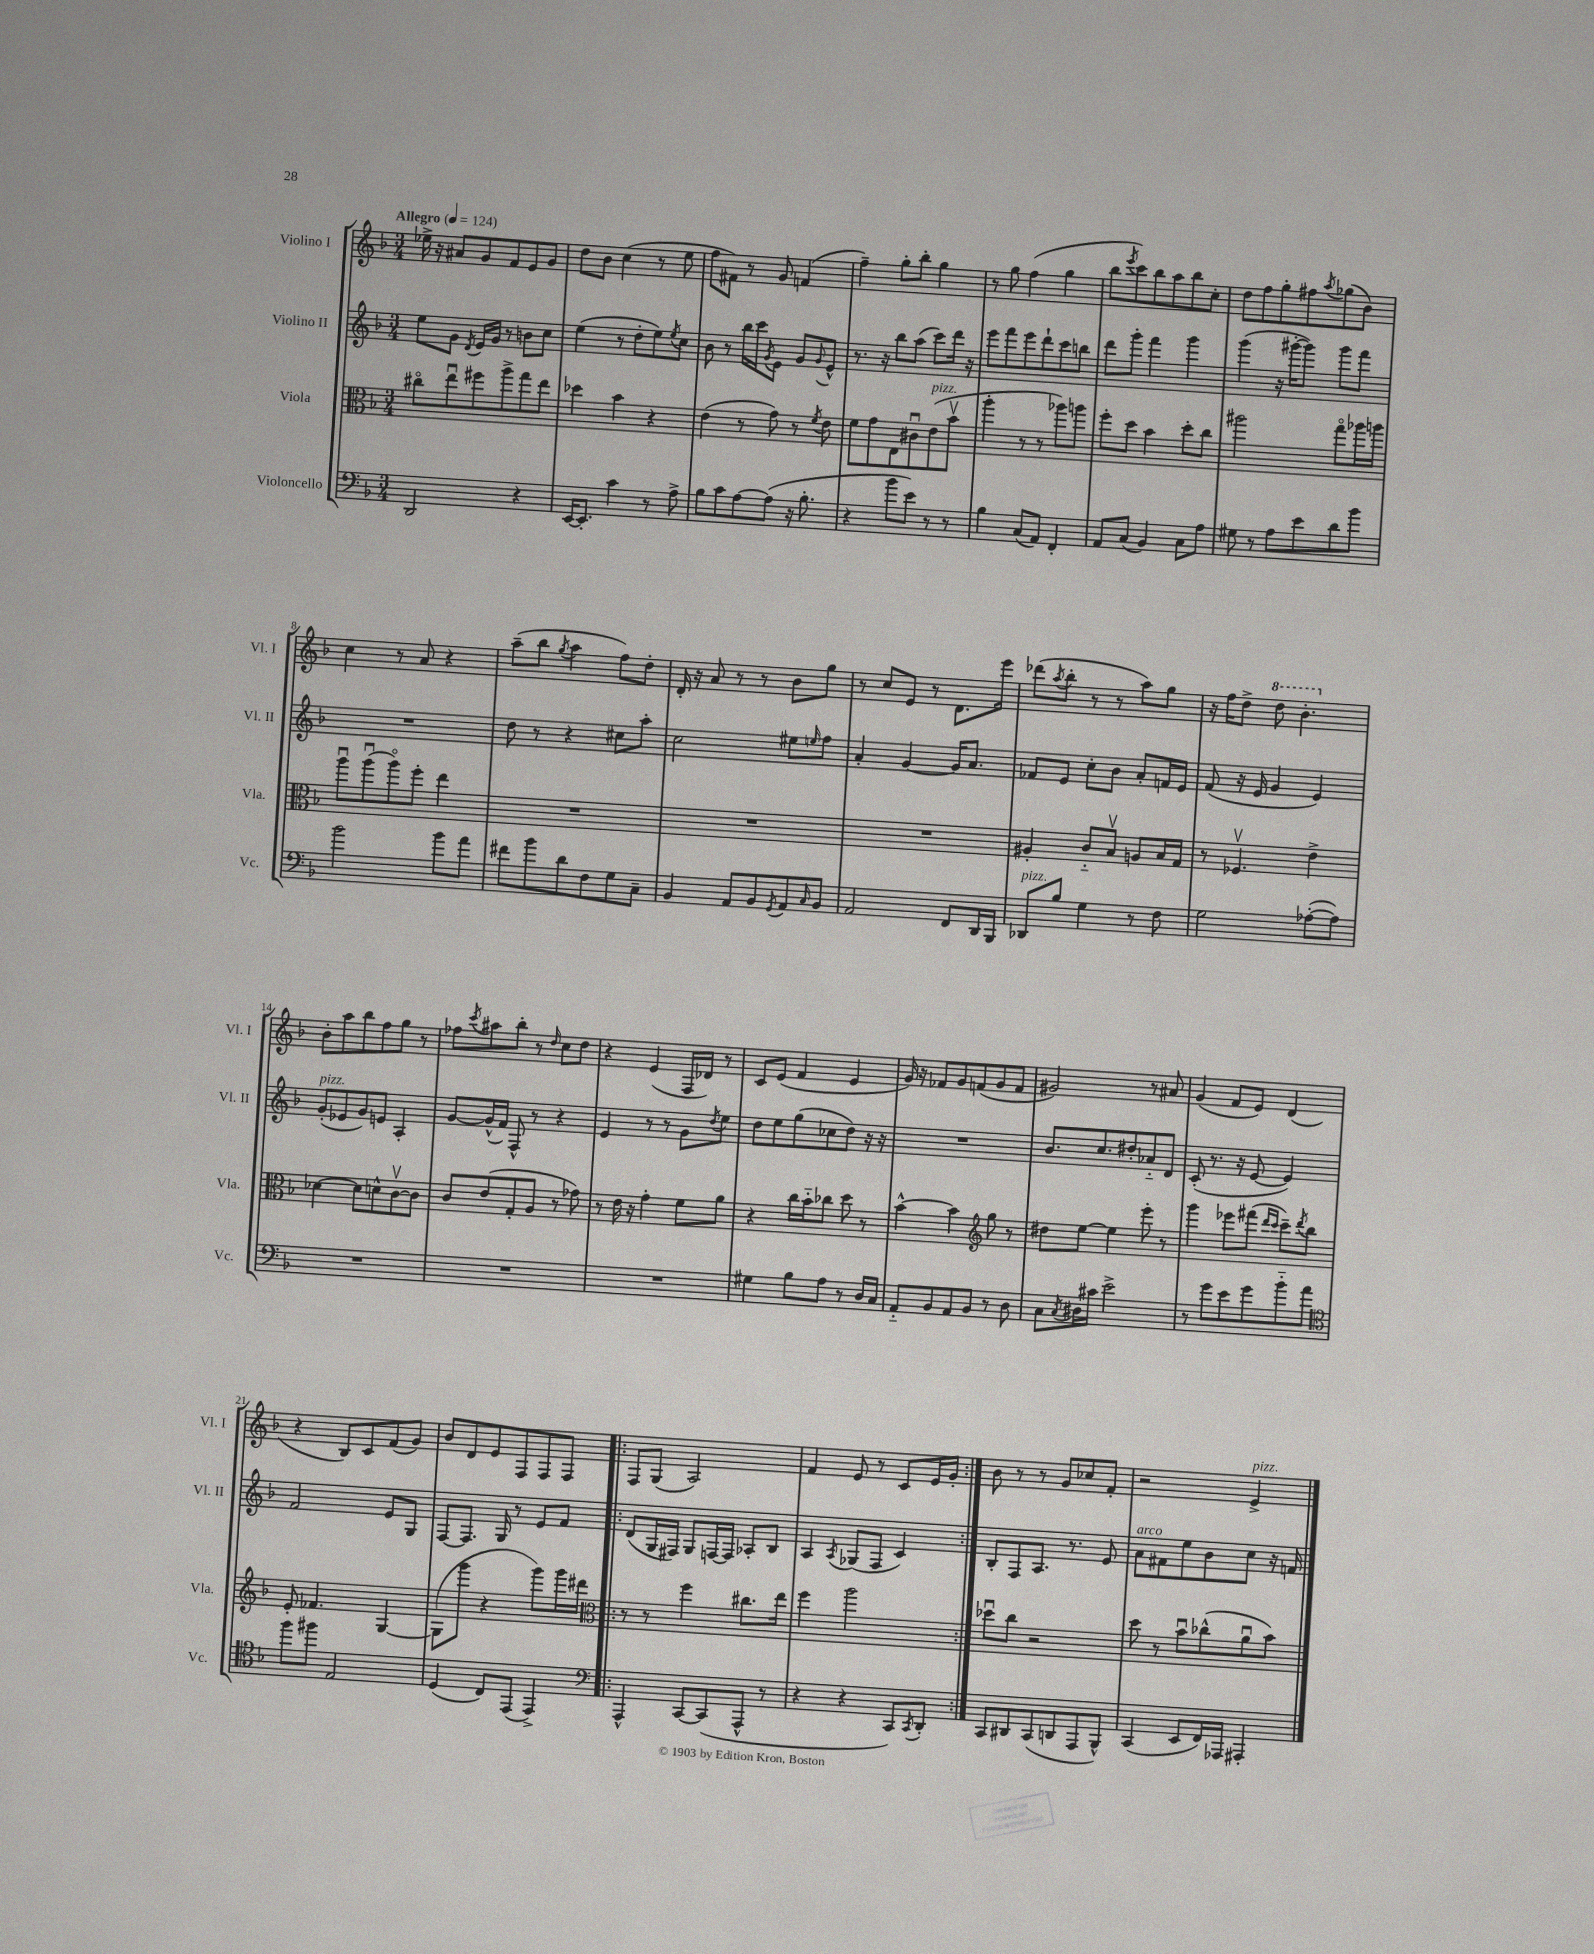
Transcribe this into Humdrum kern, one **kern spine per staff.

**kern	**kern	**kern	**kern
*part4	*part3	*part2	*part1
*staff4	*staff3	*staff2	*staff1
*I"Violoncello	*I"Viola	*I"Violino II	*I"Violino I
*I'Vc.	*I'Vla.	*I'Vl. II	*I'Vl. I
*clefF4	*clefC3	*clefG2	*clefG2
*k[b-]	*k[b-]	*k[b-]	*k[b-]
*M3/4	*M3/4	*M3/4	*M3/4
*MM124	*MM124	*MM124	*MM124
=1	=1	=1	=1
!	!	!	!LO:TX:a:B:t=Allegro
2DD/	8cc#X\L	8ee\L	16ee-X^\
.	.	.	16r
.	8eeu\	8g\J	8a#X/L
.	.	8qd/	.
.	8ff#X\	16e/LL	8g/
.	.	16g/JJ	.
.	8aa^\	8r	8f/
4r	8gg\	8bn\L	8e/
.	8ee\J	8cc\J	8g/J
=2	=2	=2	=2
[16EE/KL	4dd-X\	(4ee\	8dd\L
8.EE'/J]	.	.	.
.	.	.	8b-\J
4c\	4b-\	8r	(4cc\
.	.	8dd'\L	.
8r	4r	8ee\)	8r
.	.	8qee/	.
8A^\	.	8cc\J	8ee\
=3	=3	=3	=3
8B-\L	(4e\	8b-\	8ff\L
8c\	.	8r	8f#X\J)
[8A\	8r	16bb-\LL	8r
.	.	16ccc\J	.
.	.	8qg/	.
(8A\J]	8g\)	8e\J	8g/
16r	8r	8g/L	(4fn/
8.B-'\	.	.	.
.	8qf/	8qqg/	.
.	8e\	8e^^/J	.
=4	=4	=4	=4
4r	8f\L	8.r	4ff~\)
.	8g\	.	.
.	.	16r	.
8b-\L	8E\	8bb-\L	8gg'\L
8e\J)	8c#Xu\	(8aa\J	8bb-'\J
!	!LO:TX:a:i:t=pizz.	!	!
8r	(8e\	8ccc\L)	4gg\
8r	8b-v\J	16ddd\Jk	.
.	.	16r	.
=5	=5	=5	=5
4B-\	4aa'\	8eee\L	8r
.	.	8fff\	8gg\
(8C/L	8r	8eee\	(4ff\
8AA/J)	8r	8ddd`\	.
4FF'/	8aa-X\L)	8ccc\	4gg\
.	8aan\J	8bbn\J	.
=6	=6	=6	=6
8AA/L	8ff'\L	8ddd\L	8bb-\L
.	.	.	8qeee/
(8C/J	8dd\J	8ggg'\J	8ccc\)
4BB-/)	4b-\	4fff\	8bb-\
.	.	.	8aa\
8C\L	8dd'\L	4ggg\	8bb-\
8A\J	8cc\J	.	8cc'\J
=7	=7	=7	=7
8G#X\	2aa#X\	(4ggg\	8dd\L
8r	.	.	8ff\
8A\L	.	16r	8gg'\
.	.	[16ggg#X'\KL	.
8e\	.	8ggg#\J])	8ff#X\
.	.	.	8qaa/
8d\	8gg\L	8ggg#\L	(8gg-X\
8b-\J	16aa-X\L	8fff\J	8b-\J)
.	16aan\JJ	.	.
!!LO:LB:g=z
=8	=8	=8	=8
2b-\	8aau\L	2.r	4cc\
.	(8aau\	.	.
.	8aa\)	.	8r
.	8ff'\J	.	8a/
8b-\L	4ee\	.	4r
8a\J	.	.	.
=9	=9	=9	=9
8f#X\L	2.r	8dd\	(8aa~\L
8b-\	.	8r	8bb-\J
.	.	.	8qgg/
8d\	.	4r	4aa\
8F\	.	.	.
8G\	.	8cc#X\L	8ff\L)
8C~\J	.	8aa'\J	8dd'\J
=10	=10	=10	=10
4BB-/	2.r	2cc\	16d'/
.	.	.	16r
.	.	.	8a/
8AA/L	.	.	8r
8BB-/	.	.	8r
8qGG/	.	.	.
8AA/	.	8ee#X\L	8b-\L
16qqC/	.	16qqeen/	.
8BB-/J	.	8ff\J	8gg\J
=11	=11	=11	=11
2AA/	2.r	4a'/	8r
.	.	.	8cc/L
.	.	[4g/	8e/J
.	.	.	8r
8FF/L	.	16g/KL]	8.d\L
.	.	8.a/J	.
16DD/L	.	.	.
16BBB-/JJ	.	.	16eee\Jk
=12	=12	=12	=12
!LO:TX:a:i:t=pizz.	!	!	!
8DD-X/L	4A#X'/	8f-X/L	(8ddd-X\L
.	.	.	8qaa/
8B-/J	.	8e/J	8bb-'\J
4G\	8c/L	8cc'\L	8r
.	8B-v/J	8b-\J	8r
8r	8An/L	8a'/L	8aa\L)
8F\	16B-/L	16fn/L	8gg\J
.	16G/JJ	16e/JJ	.
=13	=13	=13	=13
2G\	8r	(8f/	16r
.	.	.	16ff\KL
.	4.F-Xv/	16r	8dd^\J
.	.	16e/	.
*	*	*	*8va
.	.	4g/	8ddd\
.	.	.	4.bb-'\
([8A-X'\L	4e^\	4e/)	.
8A-\J])	.	.	.
!!LO:LB:g=z
=14	=14	=14	=14
*	*	*	*X8va
!	!	!LO:TX:a:i:t=pizz.	!
2.r	[4d-X\	(8g'/L	8b-'\L
.	.	8e-X/	8aa\
.	8d-\L]	8g/)	8bb-\
.	8dn^^\	8en/J	8ff\
.	[8cv\	4A'/	8gg\J
.	8c\J]	.	8r
=15	=15	=15	=15
2.r	8c/L	[8g/L	8ff-X\L
.	.	.	8qccc/
.	(8e/	(16g^^/L]	8aa#X\
.	.	16f/JJ)	.
.	8G'/	8F^^/	8bb-'\J
.	8A/J	8r	8r
.	.	.	16qqdd/
.	8r	4r	8cc\L
.	8g-X\)	.	8dd\J
=16	=16	=16	=16
2.r	8r	4e/	4r
.	16e\	.	.
.	16r	.	.
.	4g'\	8r	(4e/
.	.	8r	.
.	8f\L	8g\L	16F/LL
.	.	.	16d-X/JJ)
.	.	8qdd/	.
.	8a\J	8ee\J	8r
=17	=17	=17	=17
4G#X\	4r	8dd\L	8c/L
.	.	8ee\	(8e/J
8B-\L	16cc\LL	(8gg\	4f/
.	16b-\J	.	.
8A\J	8cc-X\J	8cc-X\	.
8r	8dd\	8dd\J)	4e/
16D/LL	8r	16r	.
16C/JJ	.	16r	.
=18	=18	=18	=18
8AA/L	[4b-^^\	2.r	16g/)
.	.	.	16r
8BB-/	.	.	8f-X/L
8AA/	4b-\]	.	8g/
8BB-/J	.	.	(8fn/
*	*clefG2	*	*
8r	8gg\	.	8g/
8D\	8r	.	8f/J
=19	=19	=19	=19
8C\L	8dd#X\L	8.b-/L	2g#X/)
8qC/	.	.	.
16D#X\L	[8ee\J	.	.
16c#X\JJ	.	8.cc/	.
2e^\	4ee\]	.	.
.	.	8dd#X'/	.
.	8eee'\	8a-X/	8r
.	8r	8d/J	8a#X/
=20	=20	=20	=20
8r	4ggg\	(8c'/	(4g/
8g\L	.	8.r	.
8e\	8eee-X\L	.	8f/L
.	.	16r	.
8g\	(8fff#X\J	[8e/	8e/J)
.	16qqddd/LL	.	.
.	16qqccc/JJ	.	.
8b-\	8ccc~\L)	4e/])	(4d/
.	8qddd/	.	.
8a\J	8bb-\J	.	.
!!LO:LB:g=z
=21	=21	=21	=21
*clefC4	*	*	*
8ff\L	8e'/	2f/	4r
8ff#X\J	4.f-X/	.	.
2E/	.	.	8B-/L)
.	.	.	8c/
.	[4G/	8e/L	(8f/
.	.	8G/J	8g/J)
=22	=22	=22	=22
(4D/	(8G\L]	[8F/L	8b-/L
.	8ggg\J	8.F/J]	8d/
8C/L)	4r	.	8e/
.	.	16G/	.
(8EE/J	.	8r	8F/
4EE^/)	8ggg\L)	8e/L	8F/
.	16ggg\L	8f/J	8F/J
.	16ddd#X\JJ	.	.
=23!|:	=23!|:	=23!|:	=23!|:
*clefF4	*clefC3	*	*
4AAA^^/	8r	(8d/L	8F/L
.	8r	16G/L	(8G/J
.	.	16F#X/JJ)	.
[8CC/L	4ff\	8G/L	2A/)
(8CC/]	.	[16Fn/L	.
.	.	16F/JJ]	.
8AAA^^/J	8.cc#X\L	8A-X'/L	.
8r	.	8B-/J	.
.	16ee\Jk	.	.
=24	=24	=24	=24
4r	4ff\	4A/	4f/
.	.	8qA/	.
4r	2aa\	(8G-X/L	8e/
.	.	8F/J	8r
8CC/L)	.	4c/)	8c/L
8qCC/	.	.	.
8DD'/J	.	.	16e/L
.	.	.	16g'/JJ
=25:|!	=25:|!	=25:|!	=25:|!
8CC/L	8dd-Xu\L	8B-'/L	8b-\
8DD#X/	8cc\J	8F/	8r
(8CC/	2r	8.A/J	8r
8DDn/	.	.	8g/L
.	.	8.r	.
8AAA/	.	.	8cc-X/
8BBB-^^/J)	.	8e/	8f'/J
=26	=26	=26	=26
!	!	!LO:TX:a:i:t=arco	!
(4CC/	8dd\	8a\L	2r
.	8r	8f#X\	.
8EE/L	8b-u\L	8ee\	.
16FF/L)	(8cc-X^^\	8b-\	.
16AAA-X/JJ	.	.	.
!	!	!	!LO:TX:a:i:t=pizz.
4AAA#X'/	8au\	8cc\J	4e^/
.	8b-\J)	16r	.
.	.	16fn/	.
==	==	==	==
*-	*-	*-	*-
